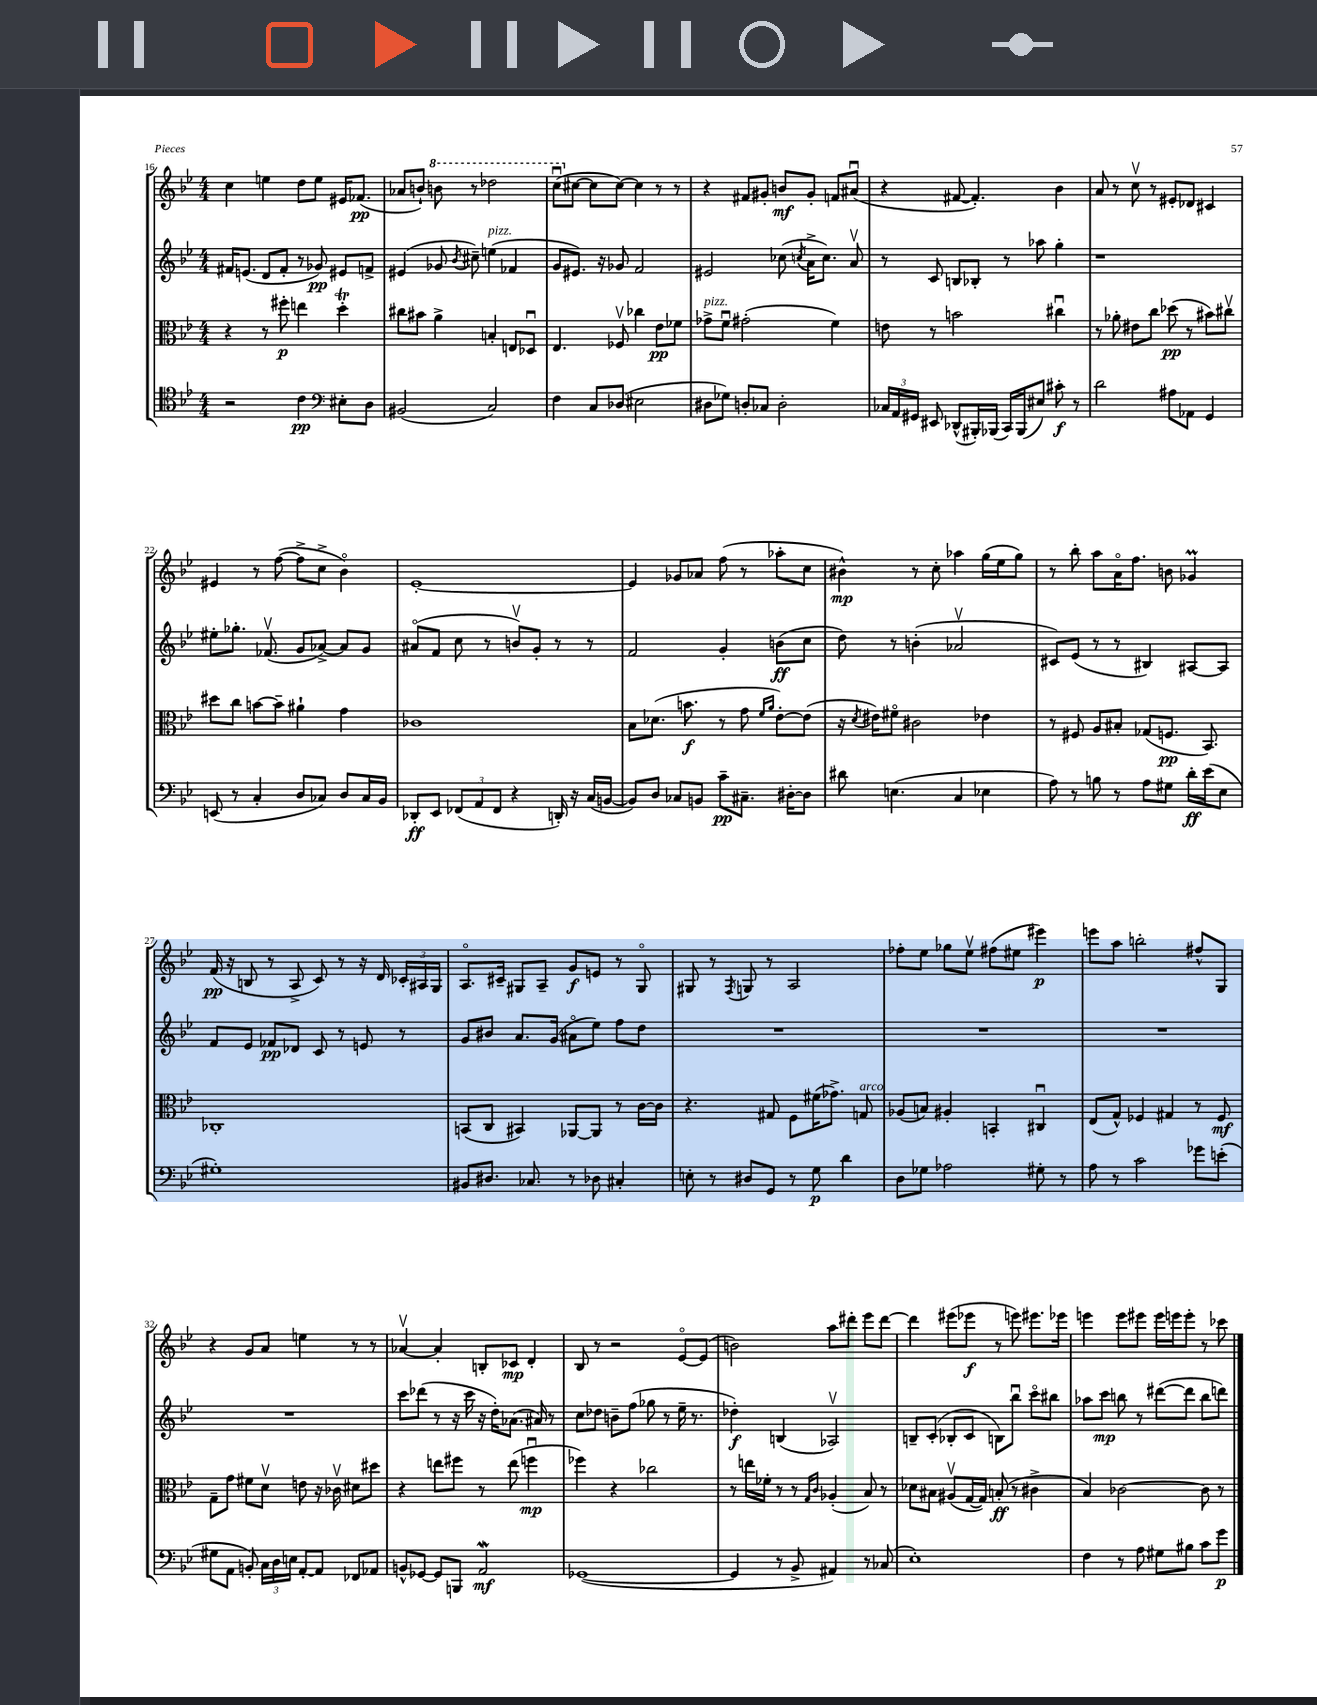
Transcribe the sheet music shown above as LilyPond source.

<<
\new StaffGroup <<
\new Staff = "s0" {
    \clef treble \key bes \major \numericTimeSignature \time 4/4
    \autoBeamOff c''4 e''4 d''8[ e''8] eis'16[ fes'8.]\pp( |
    aes'8[ b'8]-!) \ottava #1 b''8 r8 des'''2 |
    c'''8[\downbow( \ottava #0 cis''8]~ cis''8[ cis''8]~) cis''4 r8 r8 |
    r4 fis'8[ gis'8]-. b'8[\mf gis'8]-. f'8[ ais'8]\downbow( |
    r4 fis'8~ fis'4.-.) bes'4 |
    a'8 r8 c''8\upbow r8 eis'8[-. des'8] cis'4 |
    eis'4 r8 f''8~( f''8[-> c''8]-> bes'4\flageolet) |
    ees'1~-. |
    ees'4 ges'8[ aes'8] f''8( r8 aes''8[-. c''8] |
    bis'4-^\mp) r8 c''8-. aes''4 g''16[( ees''16 g''8]) |
    r8 bes''8-. a''8[ a'16\flageolet f''8.] b'8 ges'4\prall |
    f'16\pp( r16 b8 r8 a8-> c'8) r8 r16 d'16 \tuplet 3/2 { ces'16[-. ais16 g16] } |
    a8.[\flageolet cis'16]-- gis8[ a8]-- g'8[\f e'8] r8 gis8\flageolet |
    gis8 r8 \acciaccatura { f8 } g8 r8 a2 |
    fes''8[-. ees''8] ges''8[ ees''8]\upbow fis''8[( eis''8] eis'''4\p) |
    e'''8[ a''8] b''2-. fis''8[-^ g8] |
    r4 g'8[ a'8] e''4 r8 r8 |
    aes'4~\upbow aes'4-. b8[-. ces'8]\mp d'4-. |
    bes8 r8 r2 ees'8[~\flageolet ees'8]( |
    b'2) a''8[ dis'''8]-. ees'''8[ dis'''8]~ |
    dis'''4 eis'''8[( ees'''8]\f r8 e'''8) eis'''8.[ ees'''16] |
    e'''4 e'''8[ eis'''8] eis'''16[ e'''16 e'''8]-. r8 ces'''8 \bar "|." |
}
\new Staff = "s1" {
    \clef treble \key bes \major \numericTimeSignature \time 4/4
    \autoBeamOff fis'16[ e'8.]( d'8[ fis'8]-. r8 ges'8\pp) eis'8[ f'8]-> |
    eis'4( ges'8 \acciaccatura { bes'8 } cis''8--) e''4^\markup { \italic "pizz." }( fes'4 |
    g'8[ eis'8.]) r16 ges'8 f'2 |
    eis'2 ces''8( \acciaccatura { c''8 } a'16[-> c''8.]) a'8\upbow |
    r8 c'8 b8[ bes8]-. r8 aes''8 g''4-. |
    r1 |
    eis''8[-. ges''8.]-. fes'8.\upbow( g'8[ aes'8]~->) aes'8[ g'8] |
    ais'8[\flageolet( f'8] c''8 r8 b'8[\upbow) g'8]-. r8 r8 |
    f'2 g'4-. b'8[\ff( c''8] |
    d''8) r8 b'4-.( aes'2\upbow |
    cis'8[) ees'8]( r8 r8 bis4) ais8[~ ais8] |
    f'8[ ees'8] fes'8[\pp des'8] c'8 r8 e'8 r8 |
    g'8[ bis'8] a'8.[ g'16]( ais'8[\flageolet ees''8]) f''8[ d''8] |
    R1 |
    R1 |
    R1 |
    R1 |
    c'''8[ des'''8]( r8 r16 c'''16 r16 d''16[-.) aes'8.]( ais'16) r8 |
    c''8[ des''8] b'8[-- f''8]( ges''8 r8 ees''16-- r8. |
    des''4-.\f) b4( aes2\upbow) |
    b8[-- c'8]-.( bes8[-. c'8] b8[) bes''8]\downbow c'''8[\flageolet bis''8] |
    aes''8[ c'''8]\mp b''8 r8 dis'''8[~( dis'''8] b''8[ d'''8]) \bar "|." |
}
\new Staff = "s2" {
    \clef alto \key bes \major \numericTimeSignature \time 4/4
    \autoBeamOff r4 r8 fis''8-.\p e''4 d''4-.\trill |
    cis''8[ bis'8] a'4-> b4-. e8[ des8]\downbow |
    ees4. fes8\upbow ces''4 ees'8[\pp fes'8] |
    ges'8[->^\markup { \italic "pizz." } f'8]\downbow gis'2-.( f'4) |
    e'8 r8 b'2 cis''4\downbow |
    r8 aes'8-. eis'8[ c''8] des''8\pp( r8 bis'8[) cis''8]\upbow |
    dis''8[ c''8] b'8[~ b'8]-- ais'4-! g'4 |
    ces'1 |
    bes8[ des'8.]( b'8.\f r8 g'8 \grace { f'16[ a'16] } ees'8[~-.) ees'8]( |
    r16 \acciaccatura { d'8 } eis'16[) fis'8]\flageolet cis'2 ees'4 |
    r8 fis8 a8[ bis8]-. ges8[( f8.]\pp bes,8.) |
    ces1-. |
    b,8[( c8] bis,4) aes,8[~ aes,8] r8 c'16[~ c'16] |
    r4. gis8 f8[ fis'16( ges'8.]->) g8^\markup { \italic "arco" } |
    aes8[( b8]) ais4-. b,4-. cis4\downbow |
    ees8[( g8]-^) fes4 gis4 r8 fes8\mf |
    g8[-- g'8] fis'8[ d'8]\upbow e'8 r16 ces'16\upbow dis'8[ dis''8] |
    r4 e''8[ fis''8] r8 e''8( f''4\downbow\mp |
    fes''4) r4 ces''2 |
    r8 e''16[ fes'16]-. r8 r8 \grace { g16[ c'16] } aes4-.( bes8) r8 |
    des'8[ bis8] ais8[\upbow( g16~ g16]) b8-.\ff( r8 cis'4-> |
    bes4) ces'2~ ces'8 r8 \bar "|." |
}
\new Staff = "s3" {
    \clef tenor \key bes \major \numericTimeSignature \time 4/4
    \autoBeamOff r2 c'4\pp \clef bass eis8[-. d8] |
    bis,2( c2) |
    f4 c8[ des8]( eis2 |
    dis8[ ges8]) d8[-. ces8] d2-. |
    \tuplet 3/2 { ces16[ a,16 gis,16] } eis,8 des,8[-^( bis,,16-.) bes,,16]( c,16[) bes,,16( eis8]) cis'8-.\f r8 |
    d'2 ais8[ aes,8] g,4 |
    e,8( r8 c4-. d8[ ces8]) d8[ ces16 bes,16] |
    des,8[-.\ff ees,8] \tuplet 3/2 { fes,8[( a,8 fes,8] } r4 d,16-.) r16 c16[( b,16]~ |
    b,8[) d8] ces8[ b,8] c'8[--\pp cis8.]-- dis16[~-. dis8] |
    dis'8 e4.( c4 ees4 |
    a8) r8 b8 r8 a8[ gis8] d'16[-.\ff ees'16( ees8] |
    gis1-.) |
    bis,8[ dis8.] ces8. r8 des8 cis4-. |
    e8-. r8 dis8[ g,8] r8 g8\p d'4 |
    d8[ ges8] aes2 gis8-. r8 |
    a8 r8 c'2 ges'8[ e'8]-.( |
    gis8[ a,8] b,8-.) \tuplet 3/2 { c16[ d16 e16] } a,8[~-. a,8] fes,8[ aes,8] |
    b,8[-^ ges,8]~ ges,8[ b,,8] a,2\mordent\mf |
    ges,1~( |
    ges,4 r8 bes,8-> ais,4) r8 ces8( |
    ees1-.) |
    f4 r8 a8 gis8[ bis8] c'8[ g'8]\p \bar "|." |
}
>>
>>
\layout { \context { \Score currentBarNumber = #16 } }
